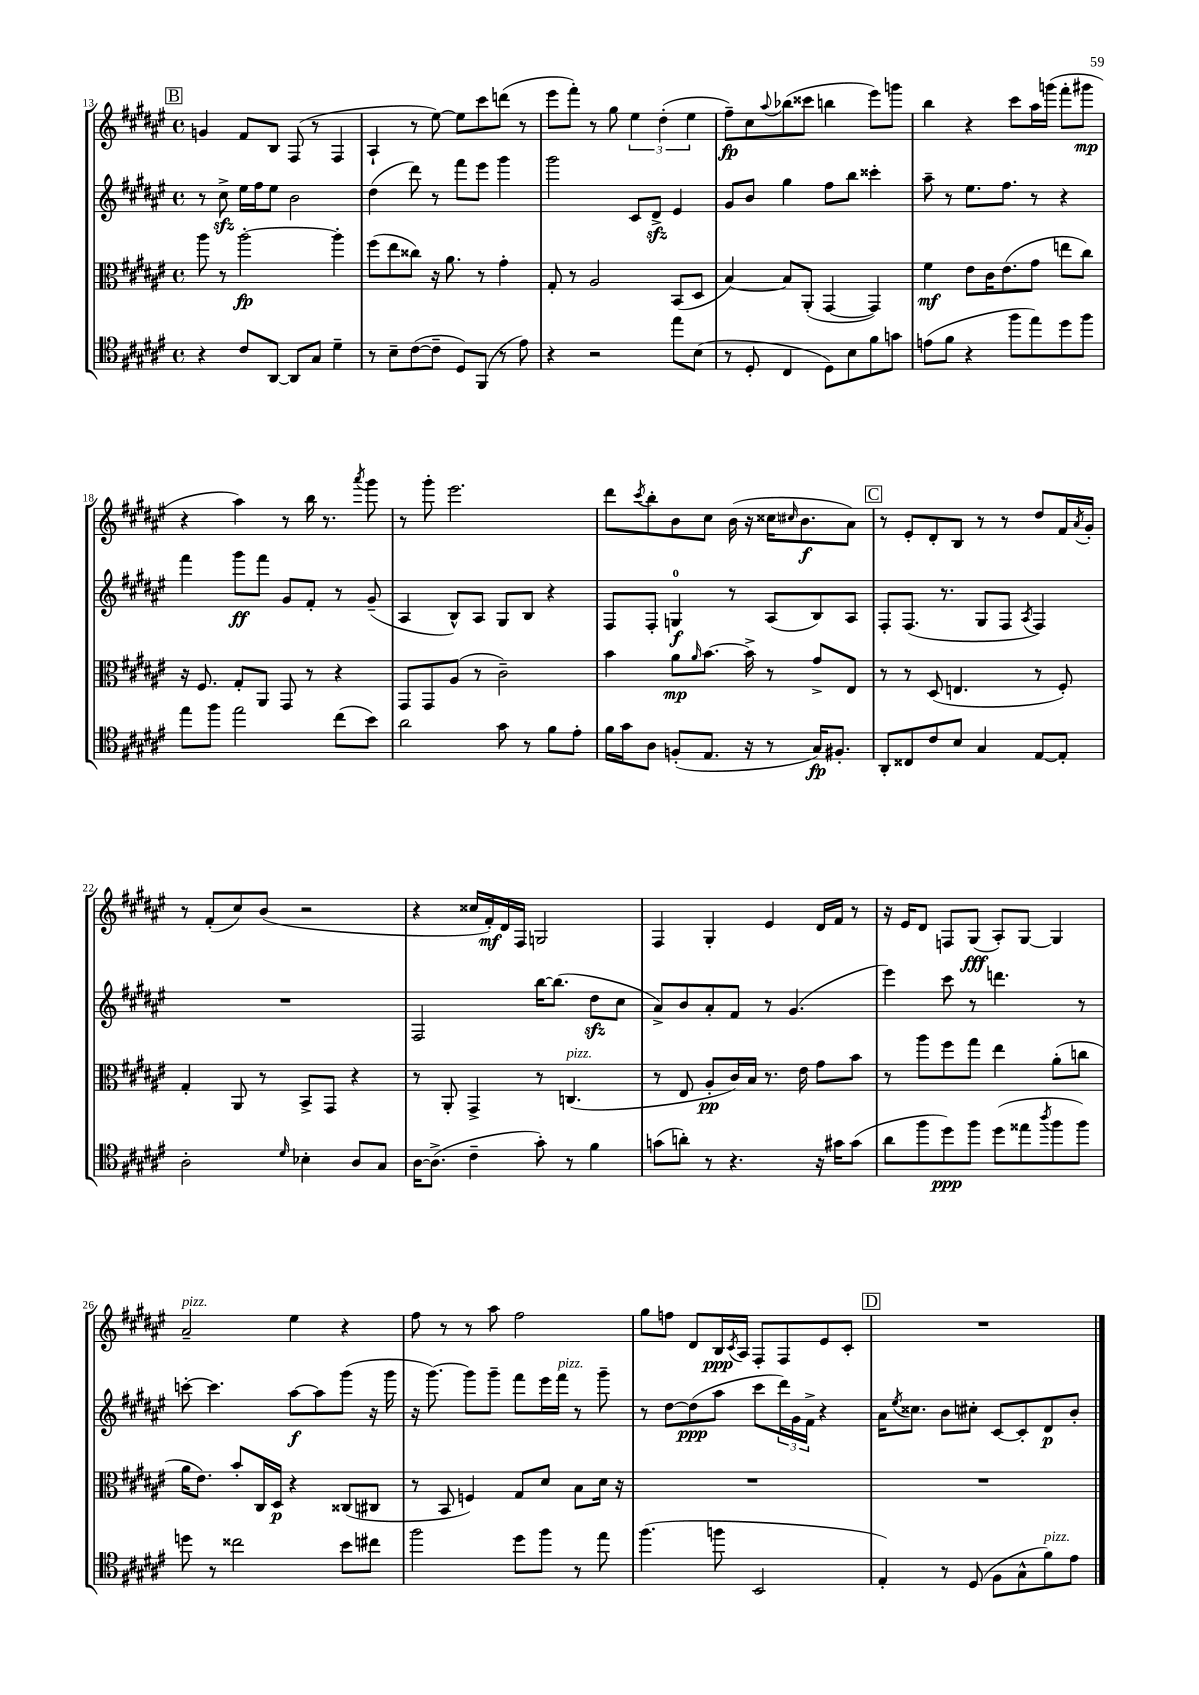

**kern	**kern	**kern	**kern
*staff4	*staff3	*staff2	*staff1
*clefC4	*clefC3	*clefG2	*clefG2
*k[f#c#g#d#a#e#]	*k[f#c#g#d#a#e#]	*k[f#c#g#d#a#e#]	*k[f#c#g#d#a#e#]
*M4/4	*M4/4	*M4/4	*M4/4
*met(c)	*met(c)	*met(c)	*met(c)
4r	8aa#	8r	4g
.	8r	8cc#^	.
8c#	[2aa#'	16ee#	8f#
.	.	16ff#	.
[8AA#	.	8ee#	8B
8AA#]	.	2b	(8F#
8G#	.	.	8r
4d#~	4aa#']	.	4F#
=	=	=	=
8r	(8ff#	(4dd#	4A#`
8B~	8ee#	.	.
([8c#	8cc##)	8ddd#)	8r
8c#~]	16r	8r	[8ee#)
.	8.a#	.	.
8D#)	.	8fff#	8ee#]
(8FF#	8r	8eee#	8ccc#
8r	4g#'	4ggg#	(8ddd
8e#)	.	.	8r
=	=	=	=
4r	8G#'	2ggg#	8eee#
.	8r	.	8fff#')
2r	2A#	.	8r
.	.	.	8gg#
.	.	8c#	6ee#
.	.	8d#^	.
.	.	.	(6dd#'
8ee#	(8BB	4e#	.
.	.	.	6ee#
(8B	8D#	.	.
=	=	=	=
8r	[4B)	8g#	8ff#~)
8D#'	.	8b	8cc#
.	.	.	8qqaa#
4C#	8B]	4gg#	(8bb-
.	(8AA#'	.	8ccc##
8D#)	[4GG#	8ff#	4bb
8B	.	8bb	.
8f#	4GG#])	4ccc##'	8eee#)
8g	.	.	8ggg
=	=	=	=
(8e	4f#	8aa#~	4bb
8f#	.	8r	.
4r	8e#	8.ee#	4r
.	16c#	.	.
.	(8.e#	8.ff#	.
8ff#	.	.	8ccc#
8ee#)	8g#	8r	16aa#
.	.	.	(16ggg
8dd#	8ee	4r	8fff#'
8ff#	8cc#)	.	8ggg#
=	=	=	=
8ee#	16r	4fff#	4r
.	8.F#	.	.
8ff#	.	.	.
2ee#	8G#'	8ggg#	4aa#)
.	8AA#	8fff#	.
.	8GG#	8g#	8r
.	8r	8f#'	16bb
.	.	.	8.r
(8cc#	4r	8r	.
.	.	.	8qaaa#
8b)	.	(8g#~	8ggg#
=	=	=	=
2a#	8GG#	4A#	8r
.	8GG#	.	8ggg#'
.	(8A#	8B^^)	2.eee#
.	8r	8A#	.
8g#	2c#~)	8G#	.
8r	.	8B	.
8f#	.	4r	.
8e#'	.	.	.
=	=	=	=
16f#	4b	8F#	8ddd#
16g#	.	.	.
.	.	.	8qccc#
8A#	.	8F#'	8bb'
(8F'	8a#	4G	8b
.	16qqa#	.	.
8.E#	[8.b	.	8cc#
.	.	8r	(16b
16r	16b^]	.	16r
8r	8r	(8A#	16cc##
.	.	.	16qqcc#
.	.	.	8.b
16G#)	8g#^	8B)	.
8.F#'	.	.	.
.	8E#	8A#	8a#)
=	=	=	=
8AA#'	8r	8F#'	8r
8C##	8r	(8.F#	8e#'
8c#	(8D#	.	8d#'
.	.	8.r	.
8B	4.E	.	8B
4G#	.	8G#	8r
.	.	8F#	8r
.	.	8qA#	.
[8E#	8r	4F#)	8dd#
8E#']	8F#')	.	16f#
.	.	.	8qa#
.	.	.	16g#'
=	=	=	=
2A#'	4G#'	1r	8r
.	.	.	(8f#'
.	8AA#	.	8cc#)
.	8r	.	(8b
16qqd#	.	.	.
4B-'	8BB^	.	2r
.	8GG#	.	.
8A#	4r	.	.
8G#	.	.	.
=	=	=	=
[16A#	8r	2F#	4r
(8.A#^]	.	.	.
.	8AA#'	.	.
4c#~	4GG#^	.	16cc##
.	.	.	16f#')
.	.	.	16d#
.	.	.	16F#
8g#')	8r	[16bb	2G
.	.	(8.bb]	.
8r	(4.C	.	.
4f#	.	8dd#	.
.	.	8cc#	.
=	=	=	=
(8g	8r	8a#^)	4F#
8a')	8E#	8b	.
8r	8A#'	8a#'	4G#'
4.r	16c#)	8f#	.
.	16B	.	.
.	8.r	8r	4e#
.	.	(4.g#	.
.	16e#	.	.
16r	8g#	.	16d#
16g#	.	.	16f#
(8g#	8b	.	8r
=	=	=	=
8a#	8r	4eee#)	16r
.	.	.	16e#
8ff#	8aa#	.	8d#
8dd#)	8ff#	8ccc#	8F
8ff#	8gg#	8r	(8G#
(8dd#	4ee#	4.ddd	8A#')
8ee##	.	.	[8G#
8qaa#	.	.	.
8ff#	(8a#'	.	4G#]
8ff#)	8cc	8r	.
=	=	=	=
8dd	16a#	[8ccc'	2a#~
.	8.e#)	.	.
8r	.	4.ccc]	.
2cc##	8b'	.	.
.	16C#	.	.
.	16D#	.	.
.	4r	[8aa#	4ee#
.	.	8aa#]	.
8b	(8C##	(8ggg#	4r
8cc#	8C#	16r	.
.	.	16ggg#	.
=	=	=	=
2ff#	8r	16r	8ff#
.	.	[8.ggg#)	.
.	8BB	.	8r
.	4F)	8ggg#]	8r
.	.	8ggg#~	8aa#
8dd#	8G#	8fff#	2ff#
8ff#	8d#	16eee#	.
.	.	16fff#	.
8r	8B	8r	.
8ee#	16d#	8ggg#~	.
.	16r	.	.
=	=	=	=
(4.ff#	1r	8r	8gg#
.	.	[8dd#	8ff
.	.	(8dd#]	8d#
8ff	.	8aa#	16B
.	.	.	8qc#
.	.	.	16A#
2BB	.	8ccc#	8F#'
.	.	24ddd#)	8F#
.	.	24g#	.
.	.	24f#^	.
.	.	4r	8e#
.	.	.	8c#'
=	=	=	=
4E#')	1r	16a#	1r
.	.	8qee#	.
.	.	8.cc##	.
8r	.	8b	.
(8D#	.	8cc#'	.
8F#	.	[8c#	.
8G#^^	.	8c#']	.
8f#)	.	8d#	.
8e#	.	8b'	.
==	==	==	==
*-	*-	*-	*-
